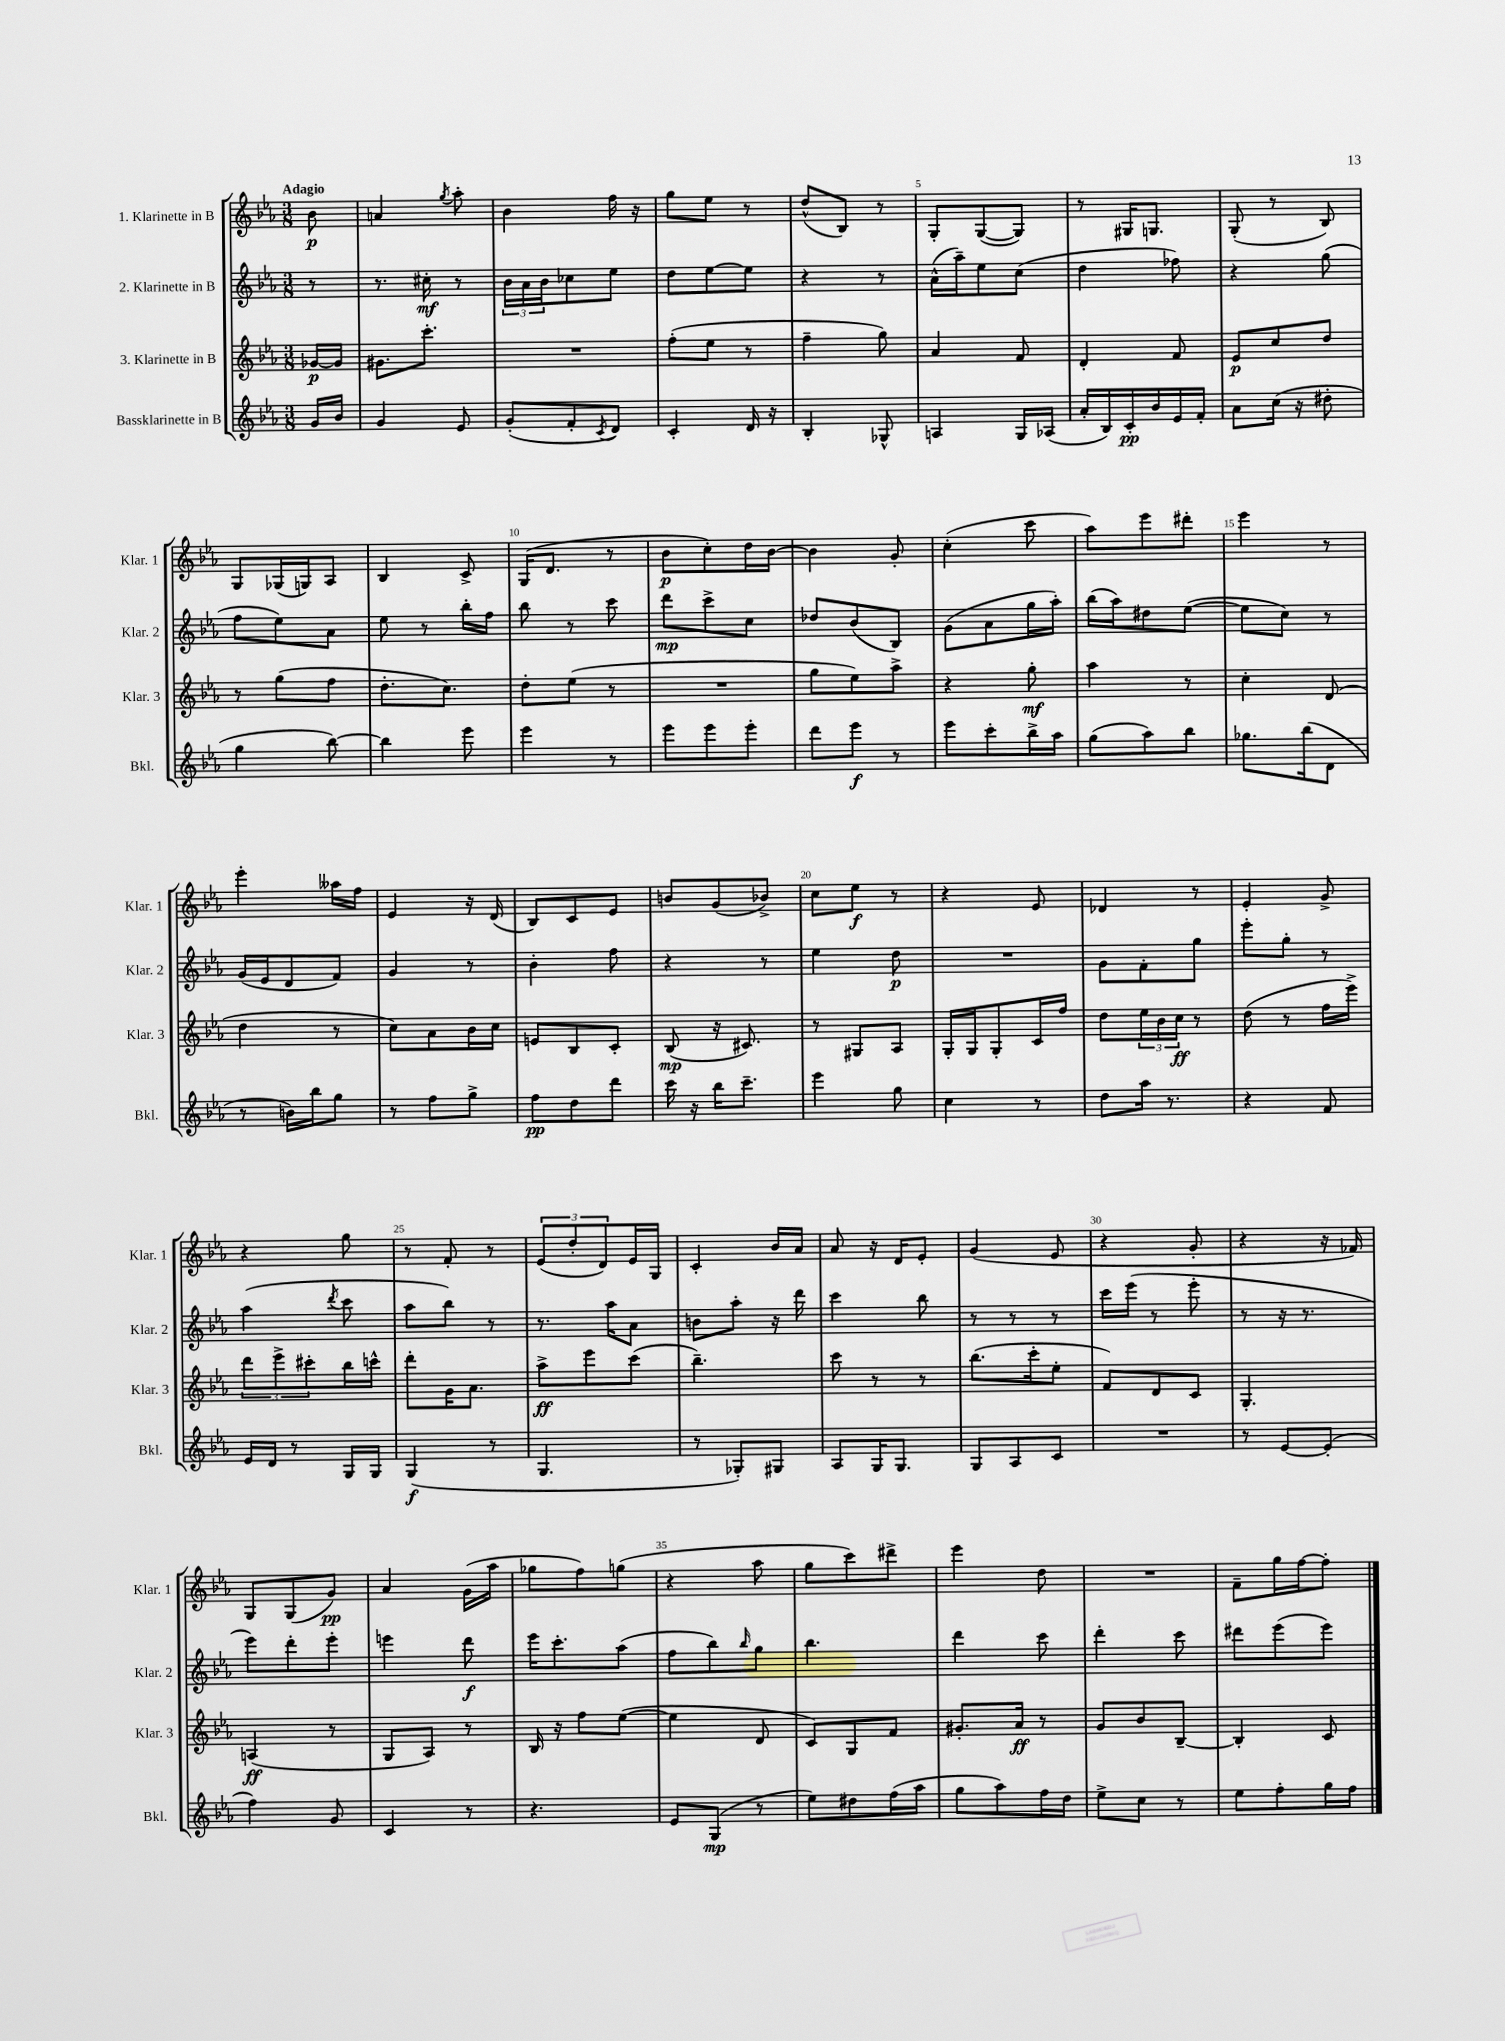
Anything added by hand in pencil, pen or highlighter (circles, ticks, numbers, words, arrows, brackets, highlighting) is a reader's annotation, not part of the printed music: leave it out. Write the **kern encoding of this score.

**kern	**dynam	**kern	**dynam	**kern	**dynam	**kern	**dynam
*part4	*part4	*part3	*part3	*part2	*part2	*part1	*part1
*staff4	*staff4	*staff3	*staff3	*staff2	*staff2	*staff1	*staff1
*I"Bassklarinette in B	*	*I"3. Klarinette in B	*	*I"2. Klarinette in B	*	*I"1. Klarinette in B	*
*I'Bkl.	*	*I'Klar. 3	*	*I'Klar. 2	*	*I'Klar. 1	*
*clefG2	*	*clefG2	*	*clefG2	*	*clefG2	*
*k[b-e-a-]	*	*k[b-e-a-]	*	*k[b-e-a-]	*	*k[b-e-a-]	*
*M3/8	*	*M3/8	*	*M3/8	*	*M3/8	*
=	=	=	=	=	=	=	=
!	!	!	!	!	!	!LO:TX:a:B:t=Adagio	!
16g/LL	.	[16g-X/LL	p	8r	.	8b-\	p
16b-/JJ	.	16g-/JJ]	.	.	.	.	.
=1	=1	=1	=1	=1	=1	=1	=1
4g/	.	8.g#X\L	.	8.r	.	4an/	.
.	.	8.ccc'\J	.	16cc#X'\	mf	.	.
.	.	.	.	.	.	8qgg/	.
8e-/	.	.	.	8r	.	8aa-'\	.
=2	=2	=2	=2	=2	=2	=2	=2
(8g'/L	.	4.r	.	24b-\LL	.	4b-\	.
.	.	.	.	24a-\	.	.	.
.	.	.	.	24b-\J	.	.	.
8f'/	.	.	.	8cc-X\	.	.	.
8qc/	.	.	.	.	.	.	.
8d/J)	.	.	.	8ee-\J	.	16ff\	.
.	.	.	.	.	.	16r	.
=3	=3	=3	=3	=3	=3	=3	=3
4c'/	.	(8ff'\L	.	8dd\L	.	8gg\L	.
.	.	8ee-\J	.	[8ee-\	.	8ee-\J	.
16d/	.	8r	.	8ee-\J]	.	8r	.
16r	.	.	.	.	.	.	.
=4	=4	=4	=4	=4	=4	=4	=4
4B-'/	.	4ff~\	.	4r	.	(8dd^^/L	.
.	.	.	.	.	.	8B-/J)	.
8G-X^^/	.	8gg\)	.	8r	.	8r	.
=5	=5	=5	=5	=5	=5	=5	=5
4An/	.	4a-/	.	(16a-^^\LL	.	8G'/L	.
.	.	.	.	16aa-~\J)	.	.	.
.	.	.	.	8ee-\	.	([8G/	.
16G/LL	.	8f/	.	(8cc\J	.	8G/J])	.
(16A-X/JJ	.	.	.	.	.	.	.
=6	=6	=6	=6	=6	=6	=6	=6
16a-'/LL	.	4d'/	.	4dd\	.	8r	.
16B-/)	.	.	.	.	.	.	.
16c'/	pp	.	.	.	.	16G#X/KL	.
16b-/	.	.	.	.	.	8.Gn/J	.
16e-/	.	8f/	.	8ff-X\)	.	.	.
16f'/JJ	.	.	.	.	.	.	.
=7	=7	=7	=7	=7	=7	=7	=7
8a-\L	.	8e-/L	p	4r	.	(8G'/	.
(16cc\Jk	.	8cc/	.	.	.	8r	.
16r	.	.	.	.	.	.	.
8dd#X'\	.	8dd/J	.	(8gg\	.	8B-/)	.
!!LO:LB:g=z
=8	=8	=8	=8	=8	=8	=8	=8
4gg\	.	8r	.	8ff\L	.	8G/L	.
.	.	(8gg\L	.	8ee-\)	.	(16G-X/L	.
.	.	.	.	.	.	16Gn/J)	.
[8bb-\)	.	8ff\J	.	8a-\J	.	8A-/J	.
=9	=9	=9	=9	=9	=9	=9	=9
4bb-\]	.	8.dd'\L	.	8ee-\	.	4B-/	.
.	.	.	.	8r	.	.	.
.	.	8.cc\J)	.	.	.	.	.
8eee-\	.	.	.	16bb-'\LL	.	8c^/	.
.	.	.	.	16ff\JJ	.	.	.
=10	=10	=10	=10	=10	=10	=10	=10
4eee-\	.	8dd'\L	.	8bb-\	.	(16G/KL	.
.	.	.	.	.	.	8.d/J	.
.	.	(8ee-\J	.	8r	.	.	.
8r	.	8r	.	8ccc\	.	8r	.
=11	=11	=11	=11	=11	=11	=11	=11
8eee-\L	.	4.r	.	8ddd\L	mp	8b-\L	p
8eee-\	.	.	.	8ccc^\	.	8cc'\)	.
8eee-'\J	.	.	.	8cc\J	.	16dd\L	.
.	.	.	.	.	.	[16b-\JJ	.
=12	=12	=12	=12	=12	=12	=12	=12
8ddd\L	.	8gg\L	.	8dd-X/L	.	4b-\]	.
8eee-\J	f	8ee-\)	.	(8b-/	.	.	.
8r	.	8aa-^\J	.	8B-/J)	.	8g'/	.
=13	=13	=13	=13	=13	=13	=13	=13
8eee-\L	.	4r	.	(8g\L	.	(4cc'\	.
8ccc'\	.	.	.	8a-\	.	.	.
16bb-^\L	.	8gg'\	mf	16gg\L	.	8ccc\	.
16aa-\JJ	.	.	.	16aa-'\JJ)	.	.	.
=14	=14	=14	=14	=14	=14	=14	=14
(8gg\L	.	4aa-\	.	(16bb-\LL	.	8aa-\L)	.
.	.	.	.	16aa-\J)	.	.	.
8aa-\)	.	.	.	8dd#X\	.	8eee-\	.
8bb-\J	.	8r	.	([8ee-\J	.	8ddd#X'\J	.
=15	=15	=15	=15	=15	=15	=15	=15
8.gg-X\L	.	4cc'\	.	8ee-\L]	.	4eee-\	.
.	.	.	.	8cc\J)	.	.	.
(16bb-\k	.	.	.	.	.	.	.
8d\J	.	(8d/	.	8r	.	8r	.
!!LO:LB:g=z
=16	=16	=16	=16	=16	=16	=16	=16
8r	.	4dd\	.	(16g/LL	.	4eee-'\	.
.	.	.	.	16e-/J	.	.	.
16bn\LL)	.	.	.	8d/	.	.	.
16bb-\J	.	.	.	.	.	.	.
8gg\J	.	8r	.	8f/J)	.	16aa--X\LL	.
.	.	.	.	.	.	16ff\JJ	.
=17	=17	=17	=17	=17	=17	=17	=17
8r	.	8cc\L)	.	4g/	.	4e-/	.
8ff\L	.	8a-\	.	.	.	.	.
8gg^\J	.	16b-\L	.	8r	.	16r	.
.	.	16cc\JJ	.	.	.	(16d/	.
=18	=18	=18	=18	=18	=18	=18	=18
8ff\L	pp	8en/L	.	4b-'\	.	8B-/L)	.
8dd\	.	8B-/	.	.	.	8c/	.
8ddd\J	.	8c'/J	.	8ff\	.	8e-/J	.
=19	=19	=19	=19	=19	=19	=19	=19
16ccc\	.	(8B-/	mp	4r	.	8bn/L	.
16r	.	.	.	.	.	.	.
16bb-\KL	.	16r	.	.	.	(8g/	.
8.ccc~\J	.	8.c#X/)	.	.	.	.	.
.	.	.	.	8r	.	8b-X^/J)	.
=20	=20	=20	=20	=20	=20	=20	=20
4eee-\	.	8r	.	4ee-\	.	8cc\L	.
.	.	8G#X/L	.	.	.	8ee-\J	f
8gg\	.	8A-/J	.	8dd\	p	8r	.
=21	=21	=21	=21	=21	=21	=21	=21
4cc\	.	16G'/LL	.	4.r	.	4r	.
.	.	16G/J	.	.	.	.	.
.	.	8G'/	.	.	.	.	.
8r	.	16c/L	.	.	.	8e-/	.
.	.	16ff/JJ	.	.	.	.	.
=22	=22	=22	=22	=22	=22	=22	=22
8dd\L	.	8dd\L	.	8g\L	.	4d-X/	.
16aa-\Jk	.	24ee-\L	.	8f'\	.	.	.
.	.	24b-\	.	.	.	.	.
8.r	.	.	.	.	.	.	.
.	.	24cc\JJ	ff	.	.	.	.
.	.	8r	.	8gg\J	.	8r	.
=23	=23	=23	=23	=23	=23	=23	=23
4r	.	(8dd\	.	8eee-'\L	.	4e-'/	.
.	.	8r	.	8gg'\J	.	.	.
8f/	.	16ff\LL	.	8r	.	8g^/	.
.	.	16eee-^\JJ)	.	.	.	.	.
!!LO:LB:g=z
=24	=24	=24	=24	=24	=24	=24	=24
16e-/LL	.	12ddd\L	.	(4aa-\	.	4r	.
16d/JJ	.	.	.	.	.	.	.
.	.	12eee-^\	.	.	.	.	.
8r	.	.	.	.	.	.	.
.	.	12ccc#X'\	.	.	.	.	.
.	.	.	.	8qddd/	.	.	.
16G/LL	.	16bb-\L	.	8ccc\	.	8gg\	.
16G/JJ	.	16cccn^^\JJ	.	.	.	.	.
=25	=25	=25	=25	=25	=25	=25	=25
(4G/	f	8ddd'\L	.	8aa-\L	.	8r	.
.	.	16g\K	.	8bb-\J)	.	8f'/	.
.	.	8.a-\J	.	.	.	.	.
8r	.	.	.	8r	.	8r	.
=26	=26	=26	=26	=26	=26	=26	=26
4.G/	.	8aa-^\L	ff	8.r	.	(12e-/L	.
.	.	.	.	.	.	12dd'/	.
.	.	8eee-\	.	.	.	.	.
.	.	.	.	.	.	12d/)	.
.	.	.	.	16aa-\KL	.	.	.
.	.	(8ccc\J	.	8a-\J	.	16e-/L	.
.	.	.	.	.	.	16G/JJ	.
=27	=27	=27	=27	=27	=27	=27	=27
8r	.	4.bb-~\)	.	8bn\L	.	4c'/	.
8G-X'/L)	.	.	.	8aa-'\J	.	.	.
8G#X/J	.	.	.	16r	.	16b-/LL	.
.	.	.	.	16ddd\	.	16a-/JJ	.
=28	=28	=28	=28	=28	=28	=28	=28
8A-/L	.	8ccc\	.	4ccc\	.	8a-/	.
16G/K	.	8r	.	.	.	16r	.
8.G/J	.	.	.	.	.	16d/KL	.
.	.	8r	.	8bb-\	.	8e-'/J	.
=29	=29	=29	=29	=29	=29	=29	=29
8G/L	.	(8.bb-\L	.	8r	.	(4g/	.
8A-/	.	.	.	8r	.	.	.
.	.	16ccc'\k	.	.	.	.	.
8c/J	.	8ee-'\J	.	8r	.	8e-/	.
=30	=30	=30	=30	=30	=30	=30	=30
4.r	.	8f/L)	.	16ccc\LL	.	4r	.
.	.	.	.	(16eee-\JJ	.	.	.
.	.	8d/	.	8r	.	.	.
.	.	8c/J	.	8eee-'\	.	8g'/	.
=31	=31	=31	=31	=31	=31	=31	=31
8r	.	4.G'/	.	8r	.	4r	.
[8e-/L	.	.	.	16r	.	.	.
.	.	.	.	8.r	.	.	.
(8e-'/J]	.	.	.	.	.	16r	.
.	.	.	.	.	.	16f-X/)	.
!!LO:LB:g=z
=32	=32	=32	=32	=32	=32	=32	=32
4ff\)	.	(4An/	ff	8eee-\L)	.	8G/L	.
.	.	.	.	8ddd'\	.	(8G/	.
8g/	.	8r	.	8eee-'\J	.	8g/J)	pp
=33	=33	=33	=33	=33	=33	=33	=33
4c/	.	8G/L	.	4eeen\	.	4a-/	.
.	.	8A-/J)	.	.	.	.	.
8r	.	8r	.	8ddd\	f	(16g\LL	.
.	.	.	.	.	.	16aa-\JJ	.
=34	=34	=34	=34	=34	=34	=34	=34
4.r	.	16B-/	.	16eee-\KL	.	8gg-X\L	.
.	.	16r	.	8.ccc'\	.	.	.
.	.	8ff\L	.	.	.	8ff\)	.
.	.	([8ee-\J	.	(8aa-\J	.	(8ggn\J	.
=35	=35	=35	=35	=35	=35	=35	=35
8e-/L	.	4ee-\]	.	8ff\L	.	4r	.
(8G/J	mp	.	.	8bb-\)	.	.	.
.	.	.	.	16qqbb-/	.	.	.
8r	.	8d/	.	8gg\J	.	8aa-\	.
=36	=36	=36	=36	=36	=36	=36	=36
8ee-\L)	.	8c/L)	.	4.bb-\	.	8gg\L	.
8dd#X\	.	8G/	.	.	.	8ccc\)	.
(16ff\L	.	8f/J	.	.	.	8ddd#X^\J	.
16aa-\JJ	.	.	.	.	.	.	.
=37	=37	=37	=37	=37	=37	=37	=37
8gg\L	.	8.g#X'/L	.	4ddd\	.	4eee-\	.
8aa-\)	.	.	.	.	.	.	.
.	.	16a-/Jk	ff	.	.	.	.
16ff\L	.	8r	.	8ccc\	.	8dd\	.
16dd\JJ	.	.	.	.	.	.	.
=38	=38	=38	=38	=38	=38	=38	=38
8ee-^\L	.	8g/L	.	4ddd'\	.	4.r	.
8cc\J	.	8b-/	.	.	.	.	.
8r	.	[8B-~/J	.	8ccc\	.	.	.
=39	=39	=39	=39	=39	=39	=39	=39
8ee-\L	.	4B-'/]	.	8ddd#X\L	.	8f~\L	.
8ff'\	.	.	.	(8eee-\	.	16gg\L	.
.	.	.	.	.	.	[16ff\J	.
16gg\L	.	8c/	.	8eee-\J)	.	8ff'\J]	.
16ff\JJ	.	.	.	.	.	.	.
==	==	==	==	==	==	==	==
*-	*-	*-	*-	*-	*-	*-	*-
